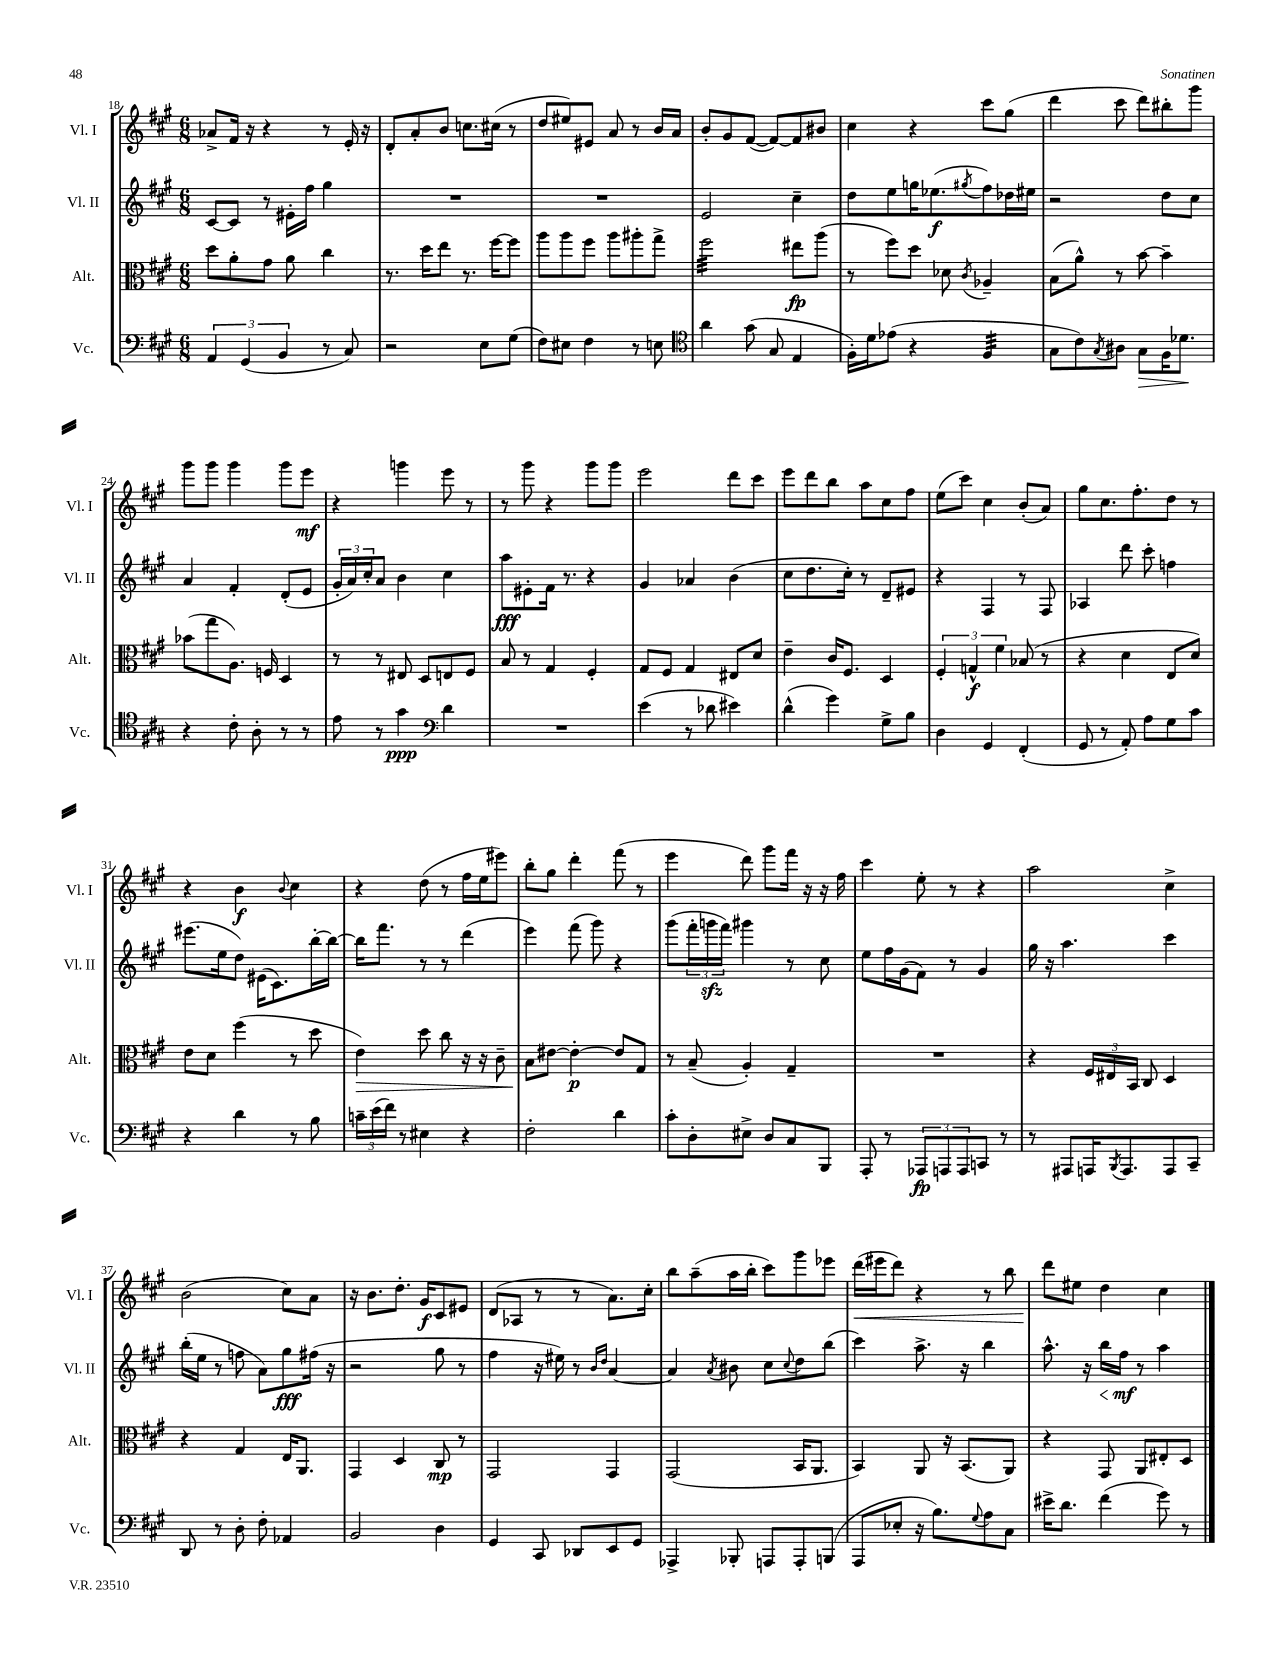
<<
\new StaffGroup <<
\new Staff = "s0" \with { instrumentName = "Vl. I" shortInstrumentName = "Vl. I" } {
    \clef treble \key a \major \numericTimeSignature \time 6/8
    aes'8-> fis'16 r16 r4 r8 e'16-. r16 |
    d'8-. a'8-. b'8 c''8. cis''16( r8 |
    d''8 eis''8) eis'8 a'8 r8 b'16 a'16 |
    b'8-. gis'8 fis'8~( fis'8~) fis'8 bis'8 |
    cis''4 r4 cis'''8 gis''8( |
    d'''4 cis'''8 d'''8) bis''8-. gis'''8 |
    gis'''8 gis'''8 gis'''4 gis'''8 e'''8\mf |
    r4 g'''4 e'''8 r8 |
    r8 gis'''8 r4 gis'''8 gis'''8 |
    e'''2 d'''8 cis'''8 |
    e'''8 d'''8 b''8 a''8 cis''8 fis''8 |
    e''8( cis'''8) cis''4 b'8-.( a'8) |
    gis''8 cis''8. fis''8.-. d''8 r8 |
    r4 b'4\f \appoggiatura { b'8 } cis''4 |
    r4 d''8( r8 fis''16 e''16 eis'''8) |
    b''8-. gis''8 d'''4-. fis'''8( r8 |
    e'''4 d'''8) gis'''8 fis'''16 r16 r16 fis''16 |
    cis'''4 e''8-. r8 r4 |
    a''2 cis''4-> |
    b'2( cis''8) a'8 |
    r16 b'8. d''8.-. gis'16\f cis'8 eis'8 |
    d'8( aes8 r8 r8 a'8.) cis''16-. |
    b''8 a''8--( a''16 b''16-. cis'''8) gis'''8 ees'''8 |
    d'''16\<( eis'''16 d'''8) r4 r8 b''8 |
    d'''8\! eis''8 d''4 cis''4 \bar "|." |
}
\new Staff = "s1" \with { instrumentName = "Vl. II" shortInstrumentName = "Vl. II" } {
    \clef treble \key a \major \numericTimeSignature \time 6/8
    cis'8~ cis'8 r8 eis'16-. fis''16 gis''4 |
    R2. |
    R2. |
    e'2 cis''4-- |
    d''8 e''8 g''16 ees''8.\f( \acciaccatura { gis''8 } fis''8) des''16 eis''16 |
    r2 d''8 cis''8 |
    a'4 fis'4-. d'8-.( e'8 |
    \tuplet 3/2 { gis'16-. a'16) cis''16-. } a'8 b'4 cis''4 |
    a''8\fff eis'8-. fis'16 r8. r4 |
    gis'4 aes'4 b'4( |
    cis''8 d''8. cis''16-.) r8 d'8-- eis'8 |
    r4 fis4 r8 fis8 |
    aes4 d'''8 cis'''8-. f''4 |
    eis'''8.( e''16 d''8) eis'16( cis'8.) b''16~-. b''16~ |
    b''16 fis'''8. r8 r8 d'''4( |
    e'''4) fis'''8( gis'''8) r4 |
    gis'''8( \tuplet 3/2 { fis'''16-. g'''16\sfz fis'''16) } gis'''4 r8 cis''8 |
    e''8 fis''16 gis'16( fis'8) r8 gis'4 |
    gis''16 r16 a''4. cis'''4 |
    b''16-.( e''16 r8 f''8 a'8) gis''8\fff fis''16( r16 |
    r2 gis''8 r8 |
    fis''4 r16 eis''16) r8 \grace { b'16 d''16 } a'4~ |
    a'4 \acciaccatura { a'8 } bis'8 cis''8 \appoggiatura { cis''8 } d''8 b''8( |
    cis'''4) a''8.-> r16 b''4 |
    a''8.-^ r16 b''16\< fis''16\mf\! r8 a''4 \bar "|." |
}
\new Staff = "s2" \with { instrumentName = "Alt." shortInstrumentName = "Alt." } {
    \clef alto \key a \major \numericTimeSignature \time 6/8
    d''8 a'8-. gis'8 a'8 cis''4 |
    r8. d''16 e''8 r8. fis''16~ fis''8 |
    a''8 a''8 fis''8 a''8 ais''8-. gis''8-> |
    fis''2:32 eis''8\fp a''8( |
    r8 fis''8) d''8 des'8 \acciaccatura { cis'8 } aes4-- |
    b8( a'8-^) r8 b'8~ b'4-- |
    bes'8( gis''8 a8.) f16 d4 |
    r8 r8 eis8 d8 e8 fis8 |
    b8 r8 gis4 fis4-. |
    gis8 fis8 gis4 eis8 d'8 |
    e'4-- cis'16 fis8. d4 |
    \tuplet 3/2 { fis4-. g4-^\f fis'4 } bes8( r8 |
    r4 d'4 e8 d'8) |
    e'8 d'8 fis''4( r8 d''8 |
    e'4\>) d''8 cis''8 r16 r16 cis'8-- |
    b8\! eis'8~ eis'4~-.\p eis'8 gis8 |
    r8 b8--( a4-.) gis4-- |
    R2. |
    r4 \tuplet 3/2 { fis16 eis16 b,16 } cis8 d4 |
    r4 gis4 e16 a,8. |
    gis,4 d4 cis8\mp r8 |
    gis,2 gis,4 |
    gis,2( b,16 a,8. |
    b,4) a,8 r16 b,8.( a,8) |
    r4 gis,8 a,8 eis8-. d8 \bar "|." |
}
\new Staff = "s3" \with { instrumentName = "Vc." shortInstrumentName = "Vc." } {
    \clef bass \key a \major \numericTimeSignature \time 6/8
    \tuplet 3/2 { a,4 gis,4( b,4 } r8 cis8) |
    r2 e8 gis8( |
    fis8) eis8 fis4 r8 e8 |
    \clef tenor a'4 gis'8( gis8 e4 |
    fis16-.) d'16 ees'8( r4 fis4:32 |
    gis8 cis'8) \acciaccatura { gis8 } ais8 gis8\> fis16 des'8.\! |
    r4 cis'8-. a8-. r8 r8 |
    e'8 r8 gis'4\ppp \clef bass d'4 |
    R2. |
    e'4( r8 des'8 eis'4) |
    d'4-^( gis'4) gis8-> b8 |
    d4 gis,4 fis,4-.( |
    gis,8 r8 a,8-.) a8 gis8 cis'8 |
    r4 d'4 r8 b8 |
    \tuplet 3/2 { c'16-- e'16( fis'16) } r8 eis4 r4 |
    fis2-. d'4 |
    cis'8-. d8-. eis8-> d8 cis8 b,,8 |
    a,,8-. r8 \tuplet 3/2 { aes,,8\fp a,,8 a,,8 } c,8 r8 |
    r8 ais,,8 a,,16 \acciaccatura { b,,8 } a,,8. a,,8 cis,8-- |
    d,8 r8 d8-. fis8-. aes,4 |
    b,2 d4 |
    gis,4 cis,8 des,8 e,8 gis,8 |
    aes,,4-> bes,,8-. a,,8 a,,8-. b,,8( |
    a,,8 ees8-. r16 b8.) \appoggiatura { gis8 } a8 cis8 |
    eis'16-> d'8. fis'4( gis'8) r8 \bar "|." |
}
>>
>>
\layout { \context { \Score currentBarNumber = #18 } }
